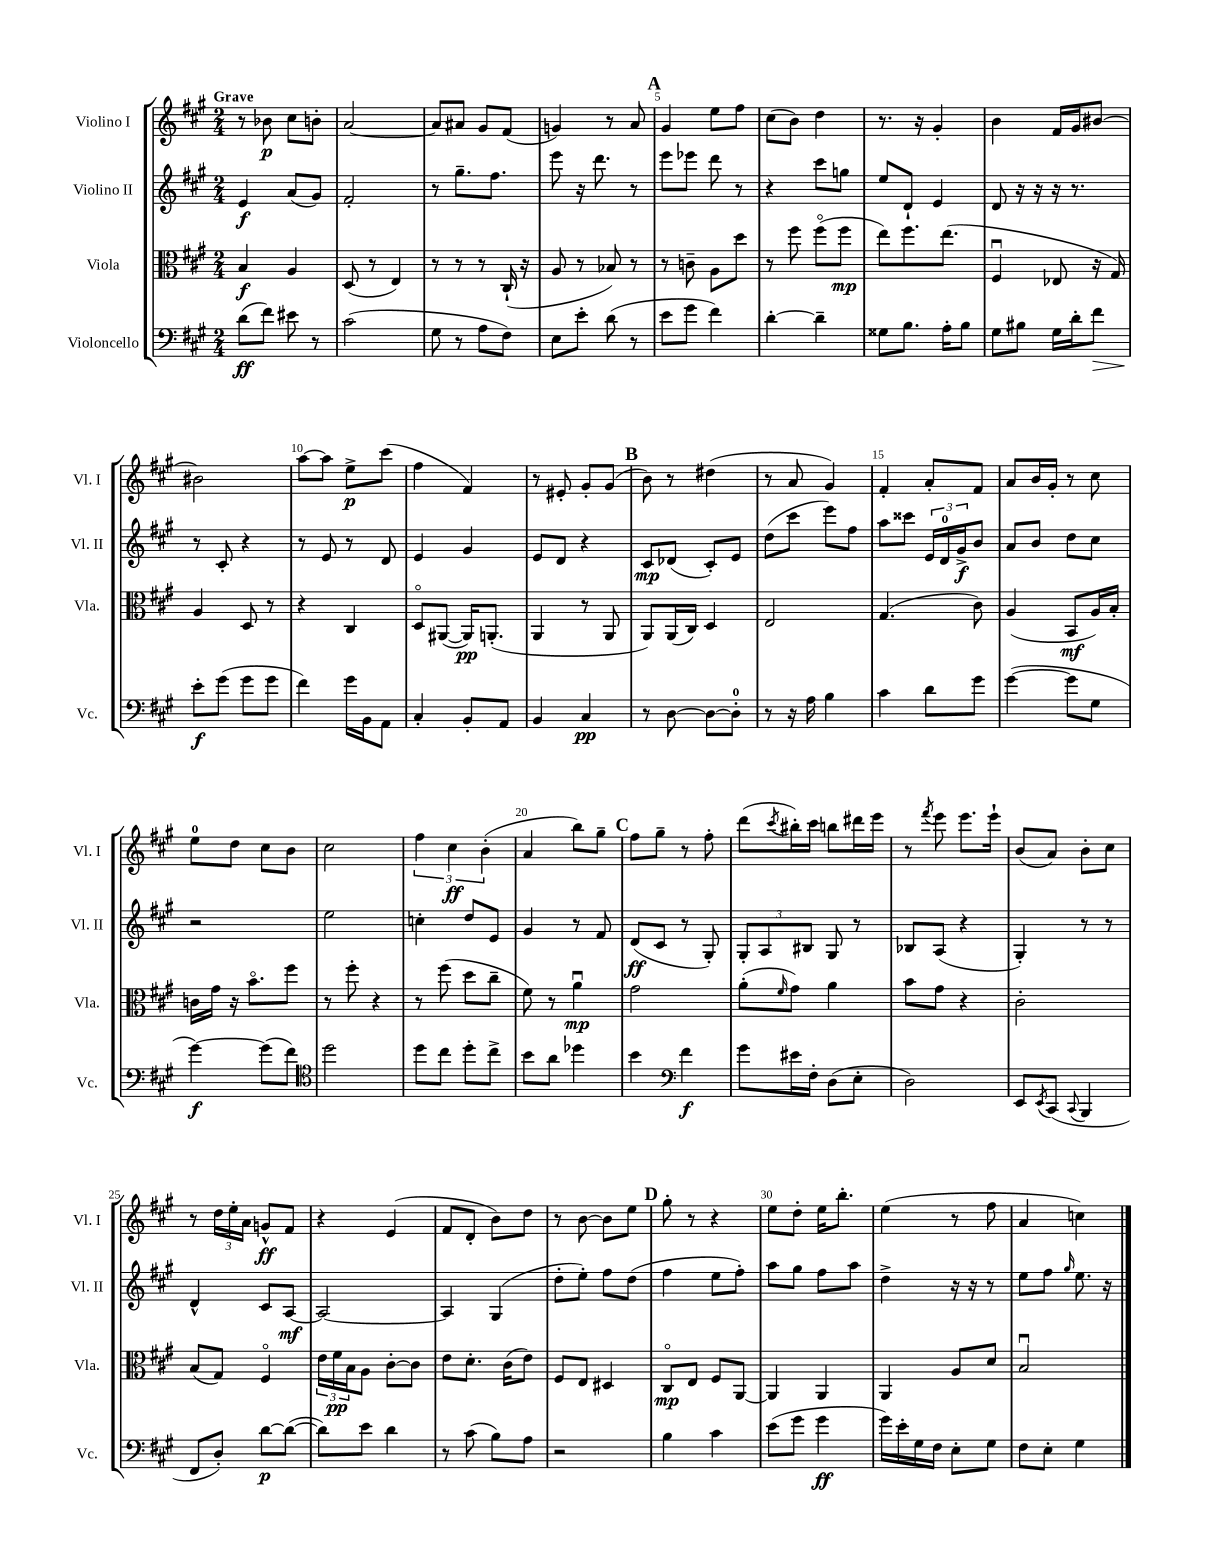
<<
\new StaffGroup <<
\new Staff = "s0" \with { instrumentName = "Violino I" shortInstrumentName = "Vl. I" } {
    \clef treble \key a \major \numericTimeSignature \time 2/4 \tempo "Grave"
    r8 bes'8\p cis''8 b'8-. |
    a'2~ |
    a'8 ais'8 gis'8 fis'8( |
    g'4) r8 a'8 |
    \mark \markup { \bold "A" } gis'4 e''8 fis''8 |
    cis''8( b'8) d''4 |
    r8. r16 gis'4-. |
    b'4 fis'16 gis'16 bis'8~ |
    bis'2 |
    a''8~ a''8 e''8->\p cis'''8( |
    fis''4 fis'4) |
    r8 eis'8-. gis'8-. gis'8( |
    \mark \markup { \bold "B" } b'8) r8 dis''4( |
    r8 a'8 gis'4) |
    fis'4-. a'8-. fis'8 |
    a'8 b'16 gis'16-. r8 cis''8 |
    e''8-0 d''8 cis''8 b'8 |
    cis''2 |
    \tuplet 3/2 { fis''4 cis''4\ff b'4-.( } |
    a'4 b''8) gis''8-- |
    \mark \markup { \bold "C" } fis''8 gis''8-- r8 fis''8-. |
    d'''8( \acciaccatura { cis'''8 } bis''16-.) cis'''16 b''8 dis'''16 e'''16 |
    r8 \acciaccatura { fis'''8 } e'''8 e'''8. e'''16-! |
    b'8( a'8) b'8-. cis''8 |
    r8 \tuplet 3/2 { d''16 e''16-. a'16 } g'8-^\ff fis'8 |
    r4 e'4( |
    fis'8 d'8-. b'8) d''8 |
    r8 b'8~ b'8 e''8 |
    \mark \markup { \bold "D" } gis''8-. r8 r4 |
    e''8 d''8-. e''16 b''8.-. |
    e''4( r8 fis''8 |
    a'4 c''4) \bar "|." |
}
\new Staff = "s1" \with { instrumentName = "Violino II" shortInstrumentName = "Vl. II" } {
    \clef treble \key a \major \numericTimeSignature \time 2/4
    e'4\f a'8( gis'8) |
    fis'2-. |
    r8 gis''8.-- fis''8. |
    e'''8 r16 d'''8. r8 |
    \mark \markup { \bold "A" } e'''8 ees'''8 d'''8 r8 |
    r4 cis'''8 g''8 |
    e''8 d'8-! e'4 |
    d'8 r16 r16 r16 r8. |
    r8 cis'8-. r4 |
    r8 e'8 r8 d'8 |
    e'4 gis'4 |
    e'8 d'8 r4 |
    \mark \markup { \bold "B" } cis'8\mp des'8( cis'8-.) e'8 |
    d''8( cis'''8 e'''8) fis''8 |
    a''8 cisis'''8 \tuplet 3/2 { e'16 d'16-0 gis'16->\f } b'8 |
    a'8 b'8 d''8 cis''8 |
    r2 |
    e''2 |
    c''4-. d''8 e'8 |
    gis'4 r8 fis'8 |
    \mark \markup { \bold "C" } d'8\ff( cis'8 r8 gis8-.) |
    \tuplet 3/2 { gis8-. a8 bis8 } gis8 r8 |
    bes8 a8( r4 |
    gis4-.) r8 r8 |
    d'4-^ cis'8 a8~\mf |
    a2~ |
    a4 gis4( |
    d''8-. e''8-.) fis''8 d''8( |
    \mark \markup { \bold "D" } fis''4 e''8 fis''8-.) |
    a''8 gis''8 fis''8 a''8 |
    d''4-> r16 r16 r8 |
    e''8 fis''8 \grace { gis''16 } e''8. r16 \bar "|." |
}
\new Staff = "s2" \with { instrumentName = "Viola" shortInstrumentName = "Vla." } {
    \clef alto \key a \major \numericTimeSignature \time 2/4
    b4\f a4 |
    d8( r8 e4) |
    r8 r8 r8 cis16-!( r16 |
    a8 r8 bes8) r8 |
    \mark \markup { \bold "A" } r8 c'8-- a8 d''8 |
    r8 fis''8 fis''8\flageolet( fis''8\mp |
    e''8) fis''8. e''8.( |
    fis4\downbow ees8 r16 gis16) |
    a4 d8 r8 |
    r4 cis4 |
    d8\flageolet ais,8~( ais,16\pp) a,8.-.( |
    a,4 r8 a,8 |
    \mark \markup { \bold "B" } a,8) a,16( cis16) d4 |
    e2 |
    gis4.( cis'8) |
    a4( b,8\mf a16) b16-. |
    c'16 gis'16 r16 b'8.\flageolet fis''8 |
    r8 fis''8-. r4 |
    r8 fis''8( d''8 cis''8-- |
    fis'8) r8 a'4\downbow\mp |
    \mark \markup { \bold "C" } gis'2 |
    a'8-.( \grace { fis'16 } gis'8) a'4 |
    b'8 gis'8 r4 |
    cis'2-. |
    b8( gis8) fis4\flageolet |
    \tuplet 3/2 { e'16 fis'16\pp b16 } a8 cis'8~-. cis'8 |
    e'8 d'8.-. cis'16( e'8) |
    fis8 e8 dis4 |
    \mark \markup { \bold "D" } cis8\flageolet\mp e8 fis8 a,8~ |
    a,4 a,4 |
    a,4 a8 d'8 |
    b2\downbow \bar "|." |
}
\new Staff = "s3" \with { instrumentName = "Violoncello" shortInstrumentName = "Vc." } {
    \clef bass \key a \major \numericTimeSignature \time 2/4
    d'8\ff( fis'8) eis'8 r8 |
    cis'2( |
    gis8 r8 a8 fis8) |
    e8 e'8-. d'8( r8 |
    \mark \markup { \bold "A" } e'8 gis'8 fis'4) |
    d'4~-. d'4-- |
    gisis8 b8. a16-. b8 |
    gis8 bis8 gis16 d'16-. fis'8\> |
    e'8-.\f\! gis'8( gis'8 gis'8 |
    fis'4) gis'16 b,16 a,8 |
    cis4-. b,8-. a,8 |
    b,4 cis4\pp |
    \mark \markup { \bold "B" } r8 d8~ d8~ d8-0-. |
    r8 r16 a16 b4 |
    cis'4 d'8 gis'8 |
    gis'4~( gis'8 gis8 |
    gis'4~\f) gis'8( fis'8) |
    \clef tenor d''2 |
    d''8 cis''8 d''8-. cis''8-> |
    b'8 a'8 des''4 |
    \mark \markup { \bold "C" } b'4 \clef bass fis'4\f |
    gis'8 eis'16 fis16-. d8( e8-. |
    d2) |
    e,8 \acciaccatura { e,8 } cis,8( \appoggiatura { cis,8 } b,,4 |
    fis,8 d8-.) d'8~\p d'8~( |
    d'8) e'8 d'4 |
    r8 cis'8( b8) a8 |
    r2 |
    \mark \markup { \bold "D" } b4 cis'4 |
    e'8( gis'8 gis'4\ff |
    gis'16) e'16-. gis16 fis16 e8-. gis8 |
    fis8 e8-. gis4 \bar "|." |
}
>>
>>
\layout { \context { \Score \override BarNumber.break-visibility = ##(#f #t #t) barNumberVisibility = #(every-nth-bar-number-visible 5) } }
